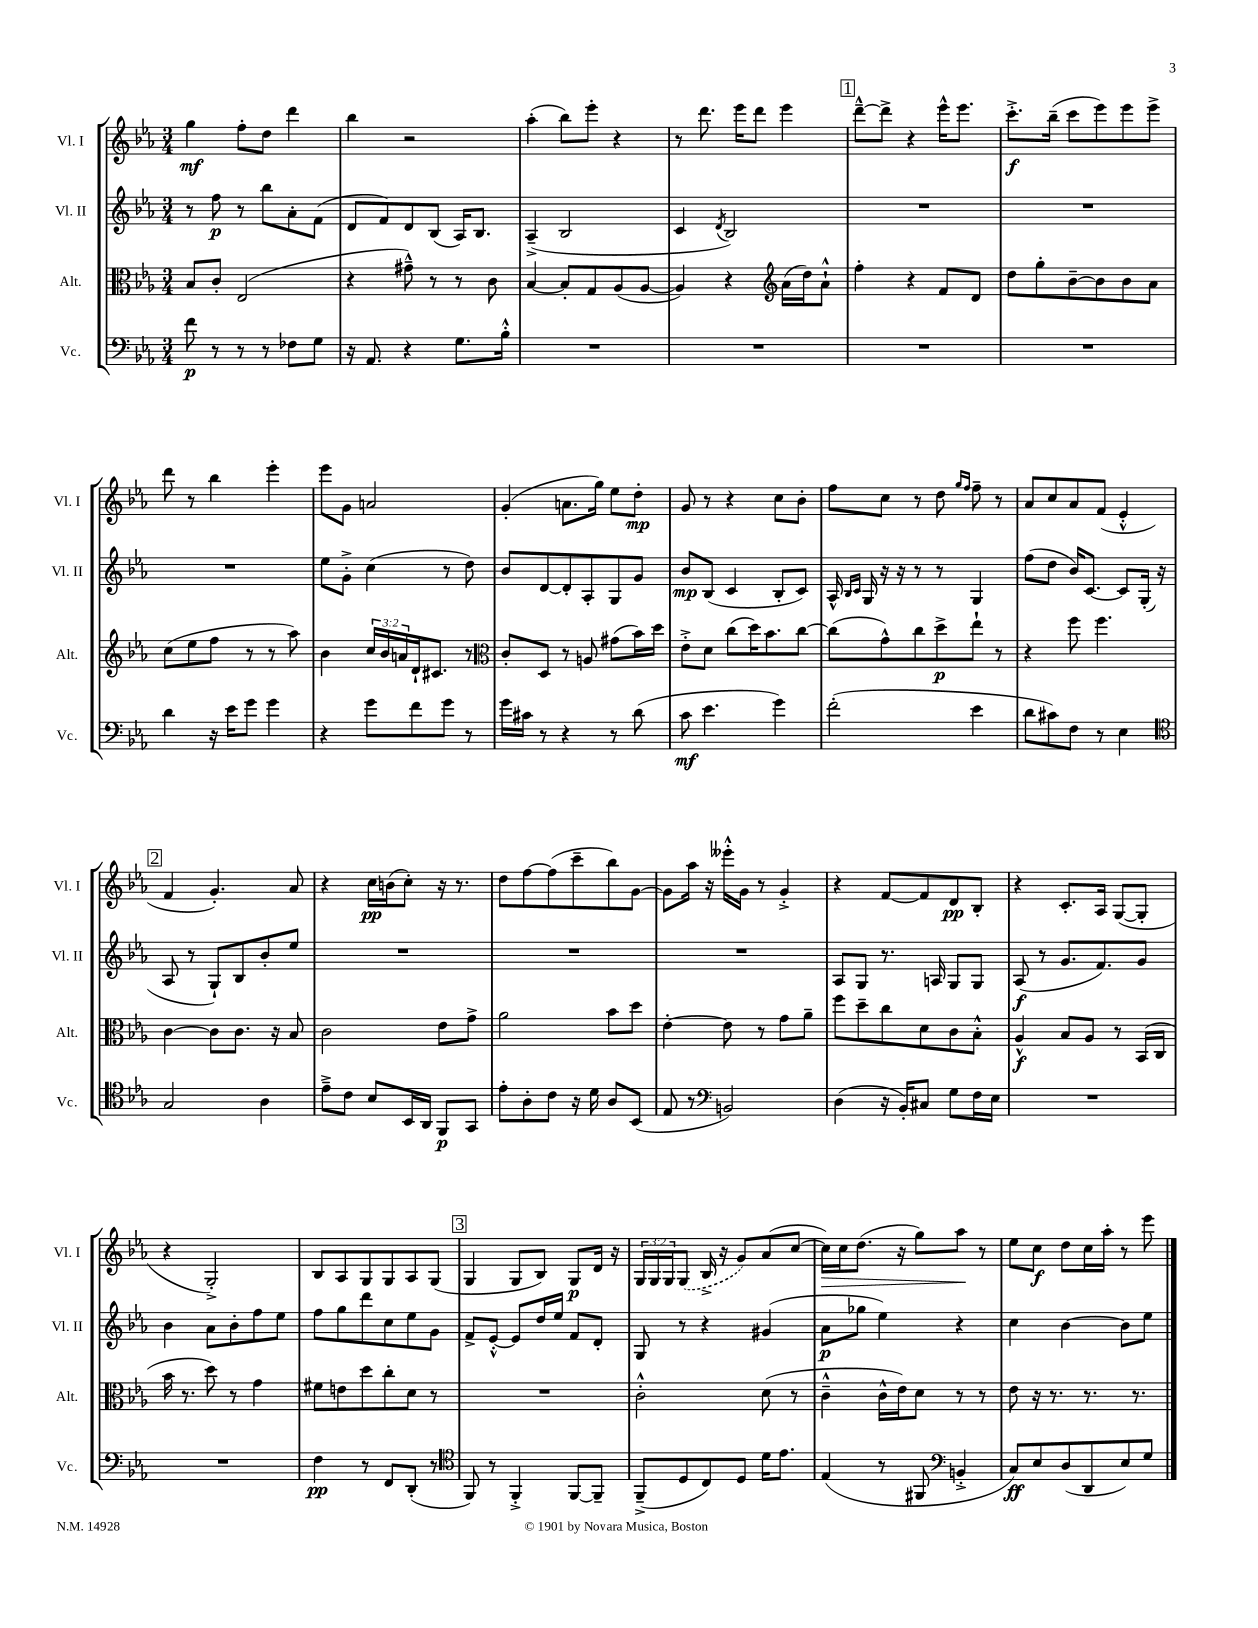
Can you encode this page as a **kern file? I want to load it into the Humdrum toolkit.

**kern	**kern	**kern	**kern
*staff4	*staff3	*staff2	*staff1
*clefF4	*clefC3	*clefG2	*clefG2
*k[b-e-a-]	*k[b-e-a-]	*k[b-e-a-]	*k[b-e-a-]
*M3/4	*M3/4	*M3/4	*M3/4
8f	8B-	8r	4gg
8r	8c'	8ff	.
8r	(2E-	8r	8ff'
8r	.	8bb-	8dd
8F-	.	8a-'	4ddd
8G	.	(8f	.
=	=	=	=
16r	4r	8d	4bb-
8.AA-	.	.	.
.	.	8f)	.
4r	8g#~^^)	8d	2r
.	8r	(8B-	.
8.G	8r	16A-)	.
.	.	8.B-	.
.	8c	.	.
16B-'^^	.	.	.
=	=	=	=
2.r	[4B-	(4A-~^	(4aa-'
.	8B-']	2B-	8bb-)
.	8G	.	8eee-'
.	(8A-	.	4r
.	[8A-	.	.
=	=	=	=
2.r	4A-])	4c	8r
.	.	.	8.ddd
.	.	8qd	.
.	4r	2B-)	.
.	.	.	16eee-
.	.	.	8ddd
*	*clefG2	*	*
.	(16a-	.	4eee-
.	16dd)	.	.
.	8a-`^^	.	.
=	=	=	=
2.r	4ff'	2.r	[8ddd~^^
.	.	.	8ddd^]
.	4r	.	4r
.	8f	.	16eee-^^
.	.	.	8.eee-
.	8d	.	.
=	=	=	=
2.r	8dd	2.r	8.ccc'^
.	8gg'	.	.
.	.	.	(16bb-~
.	[8b-~	.	8ccc
.	8b-]	.	8eee-)
.	8b-	.	8eee-
.	8a-	.	8eee-^
=	=	=	=
4d	(8cc	2.r	8ddd
.	8ee-	.	8r
16r	8ff	.	4bb-
16e-	.	.	.
8g	8r	.	.
4g	8r	.	4eee-'
.	8aa-)	.	.
=	=	=	=
4r	4b-	8ee-	8eee-
.	.	8g'^	8g
8g	24cc	(4cc	2a
.	24b-	.	.
.	24a	.	.
8f	16d`	.	.
.	8.c#	.	.
8g	.	8r	.
8r	8r	8dd)	.
=	=	=	=
*	*clefC3	*	*
16g	8c'	8b-	(4g'
16c#	.	.	.
8r	8D	[8d	.
4r	8r	8d']	8.a
.	8A	8A-'	.
.	.	.	16gg)
8r	(8g#	8G	8ee-
(8d	16b-)	8g	8dd'
.	16dd	.	.
=	=	=	=
8c	8e-'^	8b-	8g
4.e-	8d	(8B-	8r
.	(8cc	4c	4r
.	16dd)	.	.
.	8.b-	.	.
4g)	.	8B-'	8cc
.	[8cc	8c)	8b-'
=	=	=	=
(2f'	(8cc]	16A-^^	8ff
.	.	16qqB-	.
.	.	16qqc	.
.	.	16G	.
.	8g^^)	16r	8cc
.	.	16r	.
.	8cc	8r	8r
.	8dd^	8r	8dd
.	.	.	16qqgg
.	.	.	16qqff
4e-	8ee-`	4G	8ff~
.	8r	.	8r
=	=	=	=
8d	4r	(8ff	8a-
8c#)	.	8dd	8cc
8F	8ff	16b-)	8a-
.	.	[8.c	.
8r	4.ff	.	(8f
4E-	.	8c]	4e-'^^
.	.	(16G'	.
.	.	16r	.
=	=	=	=
*clefC4	*	*	*
2G	[4c	8A-	4f
.	.	8r	.
.	8c]	8G`)	4.g')
.	8.c	8B-	.
4A-	.	8b-'	.
.	16r	.	.
.	8B-	8ee-	8a-
=	=	=	=
8e-~^	2c	2.r	4r
8c	.	.	.
8B-	.	.	16cc
.	.	.	(16b
16BB-	.	.	8cc')
16AA-	.	.	.
8FF	8e-	.	16r
.	.	.	8.r
8GG	8g^	.	.
=	=	=	=
8e-'	2a-	2.r	8dd
8A-'	.	.	[8ff
8c	.	.	(8ff]
16r	.	.	8ccc~
16d	.	.	.
8A-	8b-	.	8bb-)
(8BB-	8dd	.	[8g
=	=	=	=
8E-	[4e-'	2.r	8g]
8r	.	.	16aa-
.	.	.	16r
*clefF4	*	*	*
2BB)	8e-]	.	16eee--'^^
.	.	.	16g
.	8r	.	8r
.	8g	.	4g'^
.	8a-~	.	.
=	=	=	=
(4D	8ff	8A-	4r
.	8dd~	8G	.
16r	8cc	8.r	[8f
16BB-')	.	.	.
8C#	8d	.	8f]
.	.	16A	.
8G	8c	8G	8d
16F	8B-'^^	8G	8B-'
16E-	.	.	.
=	=	=	=
2.r	4A-^^	(8A-	4r
.	.	8r	.
.	8B-	8.g	8.c'
.	8A-	.	.
.	.	8.f)	16A-
.	8r	.	([8G
.	(16BB-	8g	8G']
.	16C	.	.
=	=	=	=
2.r	16b-	4b-	4r
.	8.r	.	.
.	8dd)	8a-	2G'^)
.	8r	8b-'	.
.	4g	8ff	.
.	.	8ee-	.
=	=	=	=
4F	8f#	8ff	8B-
.	8e	8gg	8A-
8r	8dd	8ddd	8G
8FF	8cc'	8cc	8G
(8DD'	8d	8ee-	8A-
8r	8r	8g	(8G
=	=	=	=
*clefC4	*	*	*
8FF)	2.r	8f^	4G
8r	.	[8e-'^^	.
4FF'^	.	8e-]	8G
.	.	16dd	8B-)
.	.	16ee-	.
[8FF	.	8f	8G
8FF~]	.	8d'	16d
.	.	.	16r
=	=	=	=
(8FF~^	2c'^^	8G	24G
.	.	.	24G
.	.	.	24G
8D	.	8r	(8G
8C)	.	4r	16B-^
.	.	.	16r
8D	.	.	8g)
16d	(8d	(4g#	(8a-
8.e-	.	.	.
.	8r	.	[8cc
=	=	=	=
(4E-	4c~^^	8a-	16cc])
.	.	.	16cc
.	.	8gg-	(8.dd
8r	16c^^	4ee-)	.
.	16e-)	.	16r
8FF#	8d	.	8gg)
*clefF4	*	*	*
4BB'^	8r	4r	8aa-
.	8r	.	8r
=	=	=	=
8C)	8e-	4cc	8ee-
8E-	16r	.	8cc
.	8.r	.	.
(8D	.	[4b-	8dd
8DD	8.r	.	16cc
.	.	.	16aa-'
8E-)	.	8b-]	8r
.	8.r	.	.
8G	.	8ee-	8eee-
==	==	==	==
*-	*-	*-	*-
